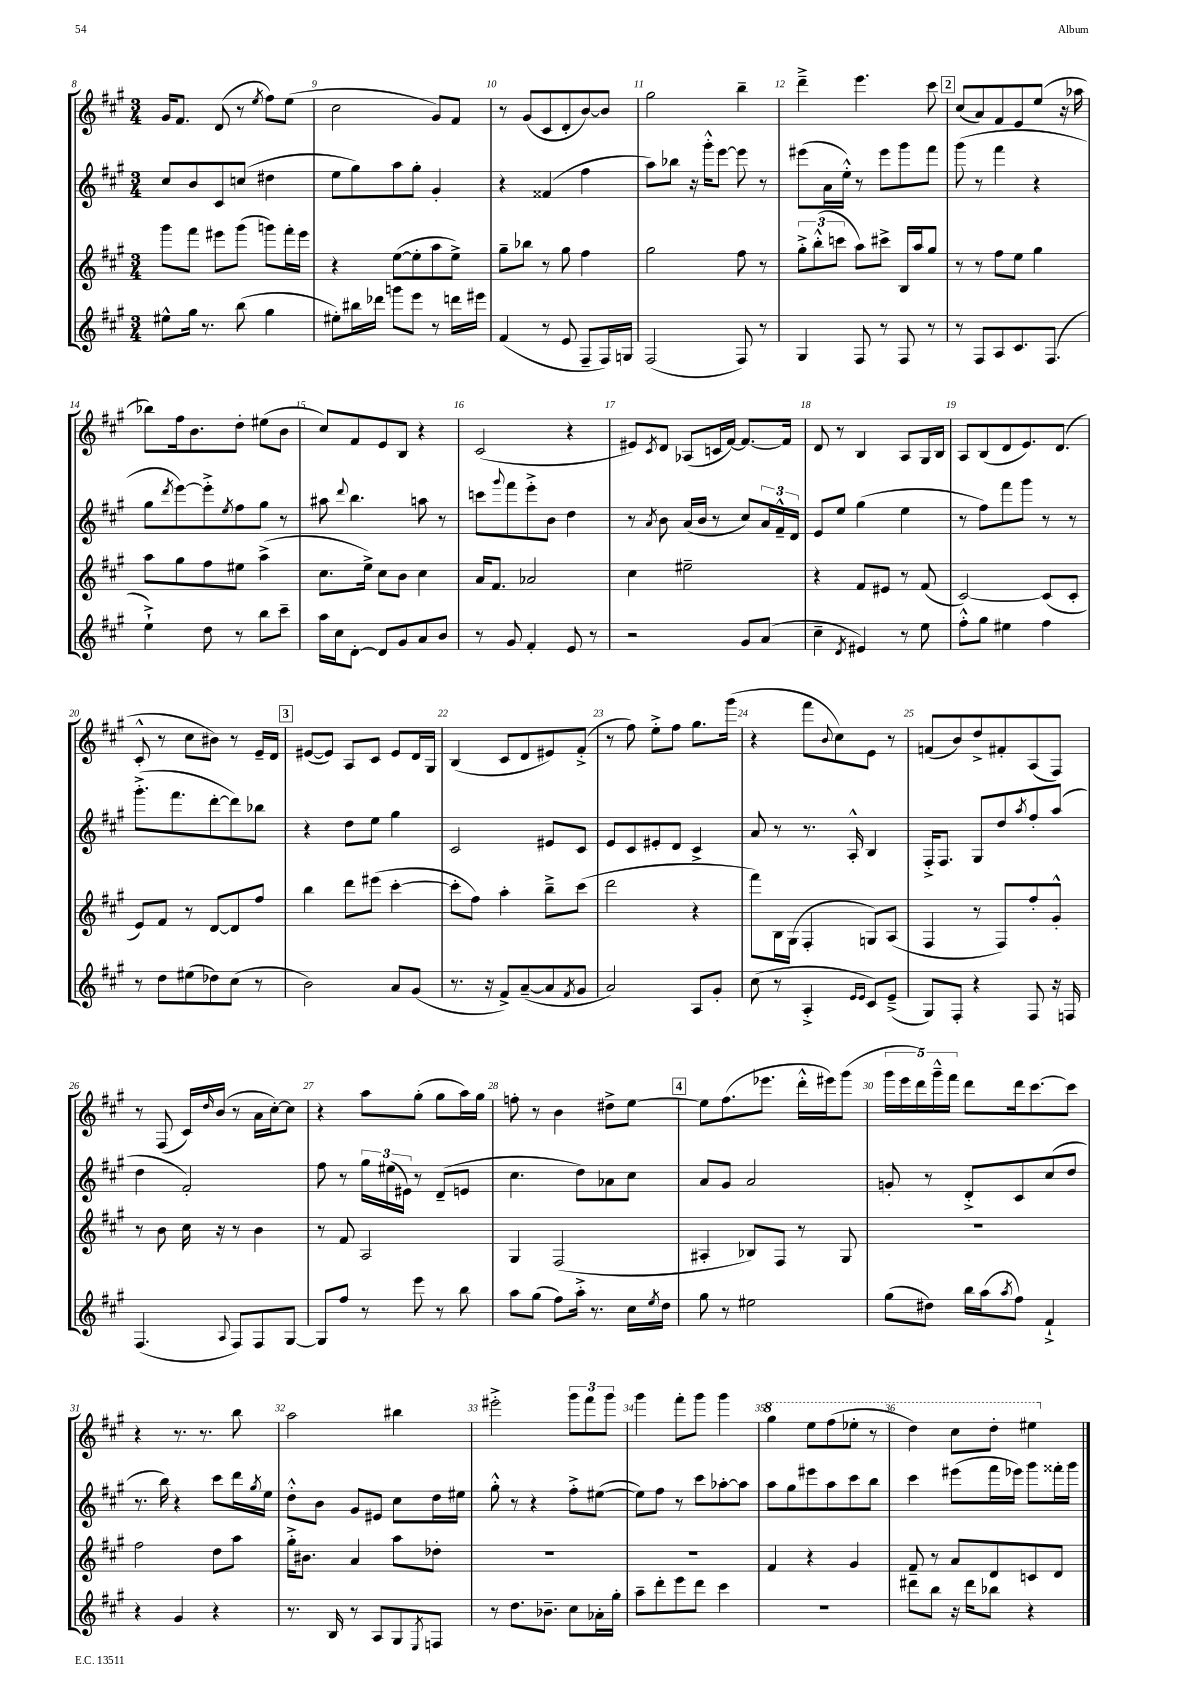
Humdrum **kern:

**kern	**kern	**kern	**kern
*staff4	*staff3	*staff2	*staff1
*clefG2	*clefG2	*clefG2	*clefG2
*k[f#c#g#]	*k[f#c#g#]	*k[f#c#g#]	*k[f#c#g#]
*M3/4	*M3/4	*M3/4	*M3/4
8ee#^^	8ggg#	8cc#	16g#
.	.	.	8.f#
16gg#	8fff#	8b	.
8.r	.	.	.
.	8eee#	8c#	(8d
(8bb	(8ggg#	(8cc	8r
.	.	.	8qee
4gg#	8ggg)	4dd#	8ff#)
.	16fff#'	.	(8ee
.	16eee#	.	.
=	=	=	=
8ee#')	4r	8ee	2cc#
16bb#	.	8gg#)	.
16ddd-	.	.	.
8ggg	([8ee	8aa	.
8eee	8ee']	8gg#'	.
8r	8aa	4g#'	8g#)
16ddd	8ee^)	.	8f#
16eee#	.	.	.
=	=	=	=
(4f#	8gg#~	4r	8r
.	8bb-	.	(8g#
8r	8r	(4f##	8c#
8e	8gg#	.	8d'
8F#~	4ff#	4ff#	[8b)
16F#)	.	.	8b]
16G	.	.	.
=	=	=	=
(2F#	2gg#	8aa)	2gg#
.	.	8bb-	.
.	.	16r	.
.	.	16ggg#'^^	.
.	.	[8eee	.
8F#)	8ff#	8eee]	4bb~
8r	8r	8r	.
=	=	=	=
4G#	12gg#'^	(8eee#	4ddd~^
.	(12bb'^^	.	.
.	.	16a	.
.	12ccc	.	.
.	.	16ee'^^)	.
8F#	8aa)	8r	4.eee
8r	8ccc#^	8eee#	.
8F#	16B	8ggg#	.
.	16aa	.	.
8r	8gg#	8fff#	8ccc#
=	=	=	=
8r	8r	(8ggg#	(8cc#
8F#	8r	8r	8a)
8A	8ff#	4fff#	8f#
8.c#	8ee	.	8e
.	4gg#	4r	(8ee
(8.F#	.	.	.
.	.	.	16r
.	.	.	16aa-
=	=	=	=
4ee`^)	8aa	8gg#	8bb-)
.	.	8qddd	.
.	8gg#	[8eee)	16ff#
.	.	.	8.b
8dd	8ff#	8eee'^]	.
.	.	8qee	.
8r	8ee#	8ff#	8dd'
8bb	(4aa^	8gg#	(8ee#
8ccc#~	.	8r	8b
=	=	=	=
16aa	8.cc#	8aa#	8cc#)
16cc#	.	.	.
.	.	8qqddd	.
[8d'	.	4.bb	8f#
.	16ee^)	.	.
8d]	8cc#	.	8e
8g#	8b	.	8B
8a	4cc#	8aa	4r
8b	.	8r	.
=	=	=	=
8r	16a	8ccc	(2c#
.	8.f#	.	.
.	.	8qqggg#	.
8g#	.	8fff#	.
4f#'	2a-	8eee'^	.
.	.	8b	.
8e	.	4dd	4r
8r	.	.	.
=	=	=	=
2r	4cc#	8r	8e#)
.	.	8qa	8qc#
.	.	8b	8d
.	2ee#~	(16a	(8A-
.	.	16b	.
.	.	8r	16c
.	.	.	[16f#)
8g#	.	8cc#)	8.f#_
(8a	.	24a	.
.	.	24f#~^^	.
.	.	.	16f#]
.	.	24d	.
=	=	=	=
4cc#~	4r	8e	8d
.	.	8ee	8r
8qd	.	.	.
4e#)	8f#	(4gg#	4B
.	8e#	.	.
8r	8r	4ee	8A
8ee	(8f#	.	16G#
.	.	.	16B
=	=	=	=
8ff#'^^	[2c#)	8r	8A
8gg#	.	8ff#)	(8B
4ee#	.	8fff#	8d
.	.	8ggg#	8.e)
4ff#	(8c#]	8r	.
.	.	.	(8.d
.	8c#'	8r	.
=	=	=	=
8r	8e)	(8.ggg#'^	8c#'^^
8dd	8f#	.	8r
.	.	8.fff#	.
(8ee#	8r	.	8cc#
8dd-)	[8d	[8ddd'	8b#)
(8cc#	8d]	8ddd])	8r
8r	8ff#	8bb-	16e~
.	.	.	16d
=	=	=	=
2b)	4bb	4r	([8e#
.	.	.	8e#])
.	8ddd	8dd	8A
.	(8eee#	8ee	8c#
8a	[4ccc#'	4gg#	8e#
(8g#	.	.	16d
.	.	.	16G#
=	=	=	=
8.r	8ccc#']	2c#	(4B
.	8ff#)	.	.
16r	.	.	.
8f#^)	4aa'	.	8c#
([8a~	.	.	8d
8a]	8bb~^	8e#	8e#)
8qf#	.	.	.
8g#	(8ccc#	8c#	(8f#'^
=	=	=	=
2a)	2ddd	8e	8r
.	.	8c#	8ff#)
.	.	8e#'	8ee'^
.	.	8d	8ff#
8A	4r	4c#^	8.gg#
8g#'	.	.	.
.	.	.	(16ggg#
=	=	=	=
(8cc#	8fff#)	8a	4r
8r	16B	8r	.
.	(16G#	.	.
4A'^	4F#'	8.r	8fff#
.	.	.	8qqb
.	.	.	8cc#)
.	.	16A'^^	.
16qqe	.	.	.
16qqe	.	.	.
8c#)	8G)	4B	8e
(8e~^	(8A	.	8r
=	=	=	=
8G#)	4F#	16F#'^	(8f
.	.	8.F#	.
8F#'	.	.	8b)
4r	8r	8G#	8dd^
.	8F#)	8dd	8f#'
.	.	8qaa	.
8F#	8ff#'	8ff#'	(8A
16r	8g#'^^	(8aa	8F#)
16F	.	.	.
=	=	=	=
(4.F#	8r	4dd	8r
.	8b	.	(8F#
.	16cc#	2f#')	16c#)
.	.	.	16qqdd
.	16r	.	(16b
8qqA	.	.	.
8F#)	8r	.	8r
8F#	4b	.	16a
.	.	.	[16cc#')
[8G#	.	.	8cc#]
=	=	=	=
8G#]	8r	8ff#	4r
8ff#	8f#	8r	.
8r	2A	24gg#	8aa
.	.	(24ee#	.
.	.	24e#)	.
8eee	.	8r	(8gg#'
8r	.	(8d~	8gg#
8bb	.	8e	16aa)
.	.	.	16gg#
=	=	=	=
8aa	4G#	4.cc#	8ff'
(8gg#	.	.	8r
8ff#)	(2F#	.	4b
16aa'^	.	8dd)	.
8.r	.	.	.
.	.	8a-	8dd#^
16cc#	.	8cc#	[8ee
8qee	.	.	.
16dd	.	.	.
=	=	=	=
8gg#	4A#'	8a	8ee]
8r	.	8g#	(8.ff#
2ee#	8B-)	2a	.
.	.	.	8.eee-
.	8F#	.	.
.	8r	.	16ddd'^^
.	.	.	16eee#)
.	8G#	.	(8ggg#
=	=	=	=
(8gg#	2.r	8g'	20ggg#
.	.	.	20eee
.	.	.	20ddd)
8dd#)	.	8r	.
.	.	.	20ggg#~^^
.	.	.	20fff#
16bb	.	8d'^	8ddd
(16aa	.	.	.
8qaa	.	.	.
8ff#)	.	8c#	16ddd
.	.	.	[8.ccc#
4f#`^	.	(8cc#	.
.	.	8dd	8ccc#]
=	=	=	=
4r	2ff#	8.r	4r
.	.	16bb)	.
4g#	.	4r	8.r
.	.	.	8.r
4r	8dd	8ccc#	.
.	8aa	16ddd	8bb
.	.	8qgg#	.
.	.	16ee	.
=	=	=	=
8.r	16gg#'^	8dd'^^	2aa
.	8.b#	.	.
.	.	8b	.
16B	.	.	.
8r	4a	8g#	.
8A	.	8e#	.
8G#	8aa	8cc#	4bb#
8qE	.	.	.
8F	8dd-'	16dd	.
.	.	16ee#	.
=	=	=	=
8r	2.r	8gg#'^^	2eee#'^
8.dd	.	8r	.
.	.	4r	.
8.b-~	.	.	.
8cc#	.	8ff#'^	12ggg#
.	.	.	12fff#
16a-'	.	([8ee#	.
.	.	.	12ggg#
16gg#'	.	.	.
=	=	=	=
8aa~	2.r	8ee#])	4ggg#
8ddd'	.	8ff#	.
8eee	.	8r	8fff#'
8ddd	.	8ccc#	8ggg#
4ccc#	.	[8aa-'	4ggg#
.	.	8aa-]	.
=	=	=	=
2.r	4f#	8aa	4ggg#
.	.	8gg#	.
.	4r	8eee#	8eee
.	.	8aa	(8fff#
.	4g#	8ccc#	8eee-'
.	.	8bb	8r
=	=	=	=
8ddd#	8f#~	4ccc#	4ddd)
8bb	8r	.	.
16r	8a	(8eee#	8ccc#
16ddd#	.	.	.
8bb-	8d	16fff#	8ddd'
.	.	16eee-)	.
4r	8c	8ggg#	4eee#
.	8d	16fff##'	.
.	.	16ggg#	.
==	==	==	==
*-	*-	*-	*-
